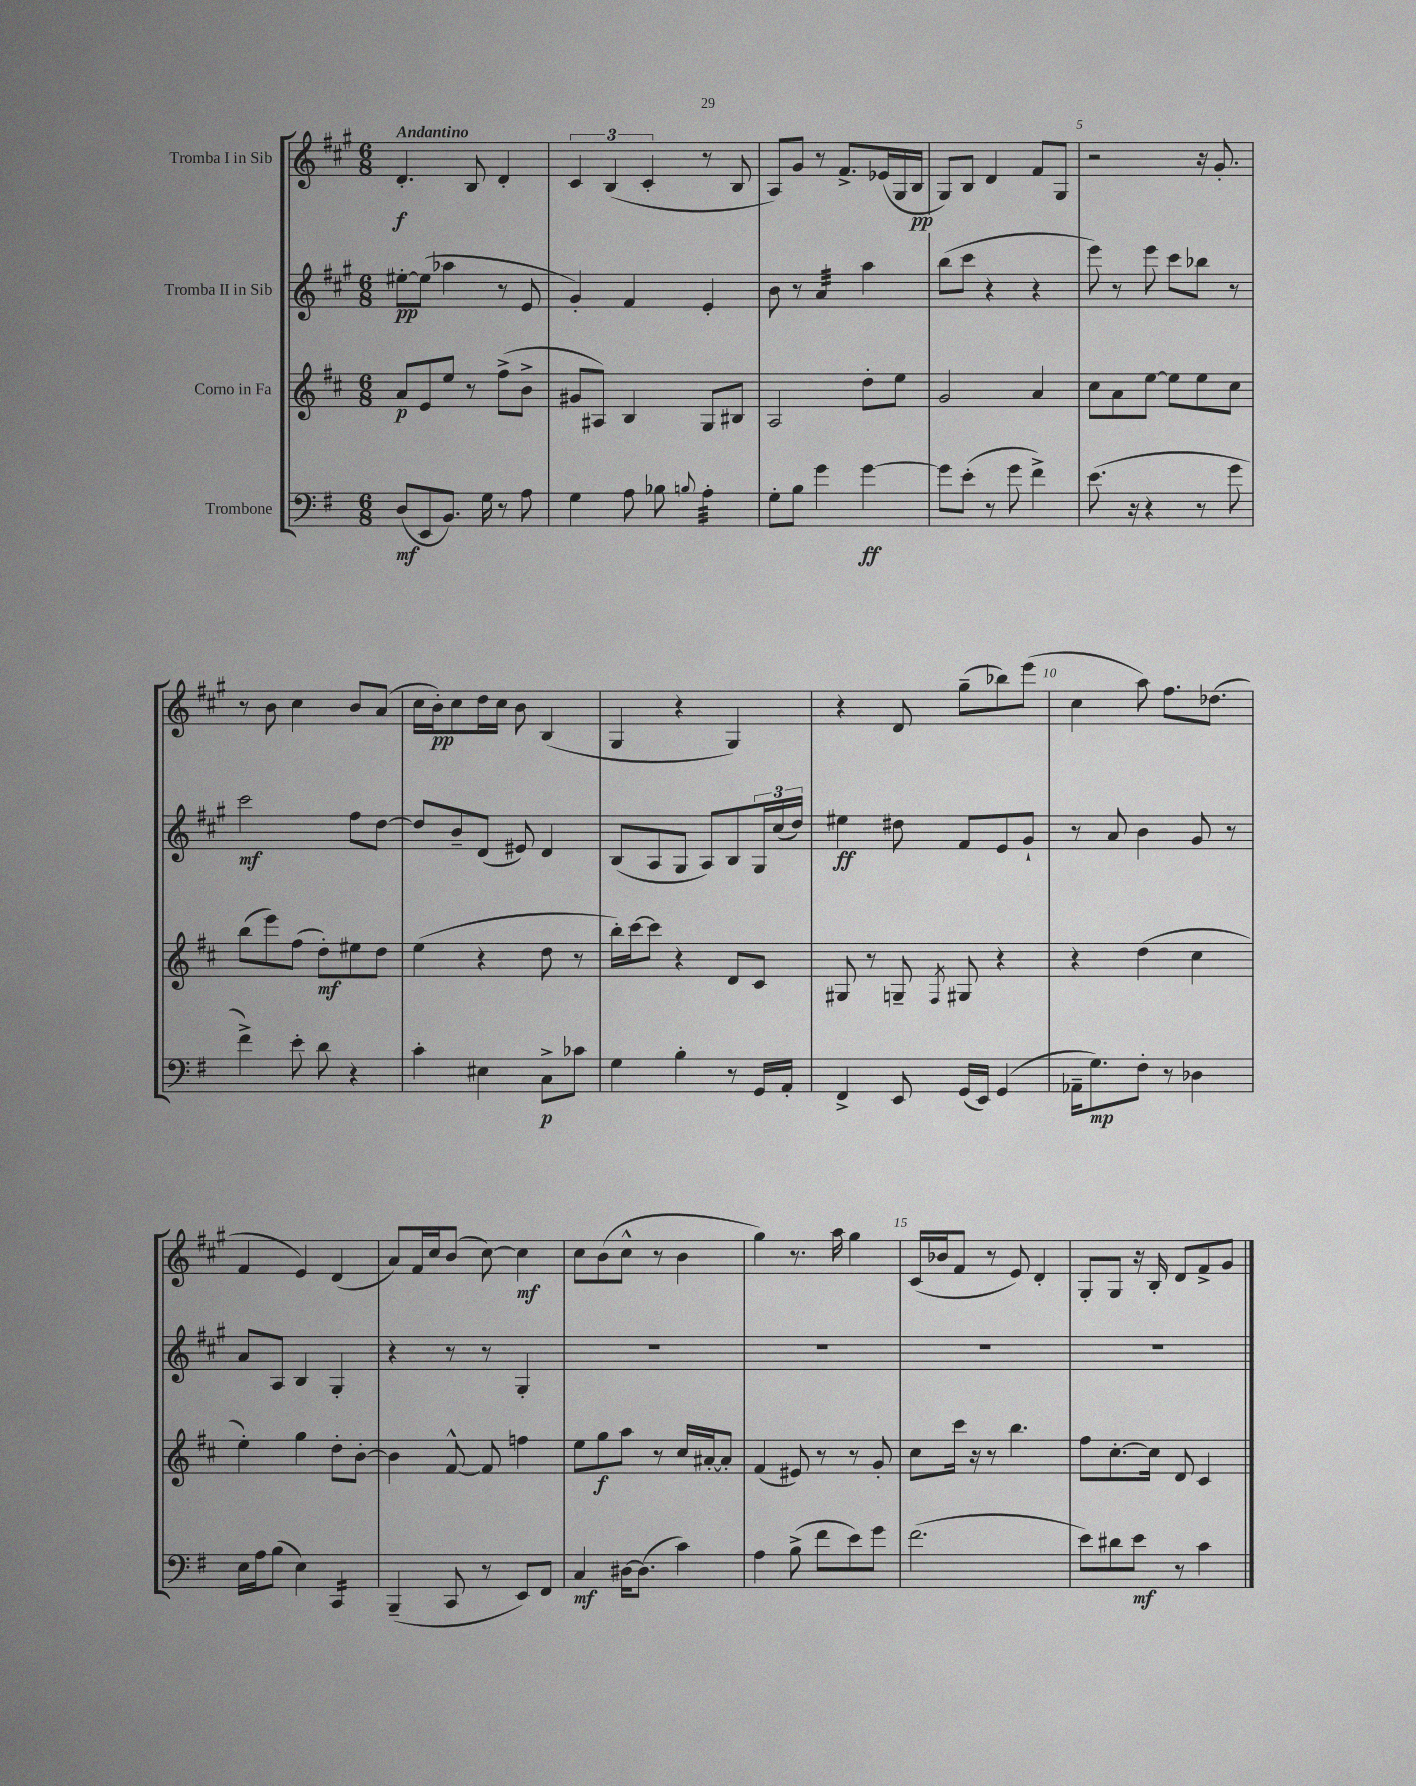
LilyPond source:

<<
\new StaffGroup <<
\new Staff = "s0" \with { instrumentName = "Tromba I in Sib" } {
    \clef treble \key a \major \numericTimeSignature \time 6/8 \tempo "Andantino"
    d'4.-.\f b8 d'4-. |
    \tuplet 3/2 { cis'4 b4( cis'4-. } r8 b8 |
    a8) gis'8 r8 fis'8.-> ees'16( gis16 b16\pp |
    gis8) b8 d'4 fis'8 gis8 |
    r2 r16 gis'8.-. |
    r8 b'8 cis''4 b'8 a'8( |
    cis''16 b'16-.\pp) cis''8 d''16 cis''16 b'8 b4( |
    gis4 r4 gis4) |
    r4 d'8 gis''8--( bes''8) e'''8( |
    cis''4 a''8) fis''8. des''8.( |
    fis'4 e'4) d'4( |
    a'8) fis'16 cis''16 b'8( cis''8~) cis''4\mf |
    cis''8 b'8( cis''8-^ r8 b'4 |
    gis''4) r8. a''16 gis''4 |
    cis'16( bes'16 fis'8 r8 e'8) d'4-. |
    gis8-. gis8 r16 b16-. d'8 fis'8-> gis'8 \bar "|." |
}
\new Staff = "s1" \with { instrumentName = "Tromba II in Sib" } {
    \clef treble \key a \major \numericTimeSignature \time 6/8
    eis''8~-.\pp eis''8( aes''4 r8 e'8 |
    gis'4-.) fis'4 e'4-. |
    b'8 r8 a'4:32 a''4 |
    b''8( cis'''8 r4 r4 |
    e'''8) r8 e'''8 cis'''8 bes''8 r8 |
    cis'''2\mf fis''8 d''8~ |
    d''8 b'8-- d'8( eis'8) d'4 |
    b8( a8 gis8 a8) b8 \tuplet 3/2 { gis16 cis''16( d''16) } |
    eis''4\ff dis''8 fis'8 e'8 gis'8-! |
    r8 a'8 b'4 gis'8 r8 |
    a'8 a8 b4 gis4-. |
    r4 r8 r8 gis4-. |
    R2. |
    R2. |
    R2. |
    R2. \bar "|." |
}
\new Staff = "s2" \with { instrumentName = "Corno in Fa" } {
    \clef treble \key d \major \numericTimeSignature \time 6/8
    a'8\p e'8 e''8 r8 fis''8->( b'8-> |
    gis'8 ais8) b4 g8 bis8 |
    a2 d''8-. e''8 |
    g'2 a'4 |
    cis''8 a'8 e''8~ e''8 e''8 cis''8 |
    b''8( e'''8) fis''8( d''8-.\mf) eis''8 d''8 |
    e''4( r4 d''8 r8 |
    b''16-.) cis'''16~ cis'''8 r4 d'8 cis'8 |
    gis8 r8 g8-- \acciaccatura { fis8 } gis8 r4 |
    r4 d''4( cis''4 |
    e''4-.) g''4 d''8-. b'8~-. |
    b'4 fis'8~-^ fis'8 f''4 |
    e''8 g''8\f a''8 r8 cis''16 ais'16~-. ais'8-. |
    fis'4( eis'8) r8 r8 g'8-. |
    cis''8 cis'''16 r16 r8 b''4. |
    fis''8 cis''8.~-. cis''16 d'8 cis'4 \bar "|." |
}
\new Staff = "s3" \with { instrumentName = "Trombone" } {
    \clef bass \key g \major \numericTimeSignature \time 6/8
    d8\mf( e,8 b,8.) g16 r8 a8 |
    g4 a8 bes8 \appoggiatura { b8 } a4:32-. |
    g8-. b8 g'4 g'4~\ff |
    g'8 e'8-.( r8 g'8 fis'4->) |
    e'8.( r16 r4 r8 g'8 |
    fis'4->) e'8-. d'8 r4 |
    c'4-. eis4 c8->\p ces'8 |
    g4 b4-. r8 g,16 a,16-. |
    fis,4-> e,8 g,16( e,16) g,4( |
    aes,16-- g8.\mp) fis8-. r8 des4 |
    e16 a16 b8( e4) c,4:16 |
    b,,4--( c,8 r8 e,8) fis,8 |
    c4\mf dis16~ dis8.( c'4) |
    a4 b8->( fis'8 e'8) g'8 |
    fis'2.( |
    e'8) dis'8 e'8\mf r8 c'4 \bar "|." |
}
>>
>>
\layout { \context { \Score \override BarNumber.break-visibility = ##(#f #t #t) barNumberVisibility = #(every-nth-bar-number-visible 5) } }
